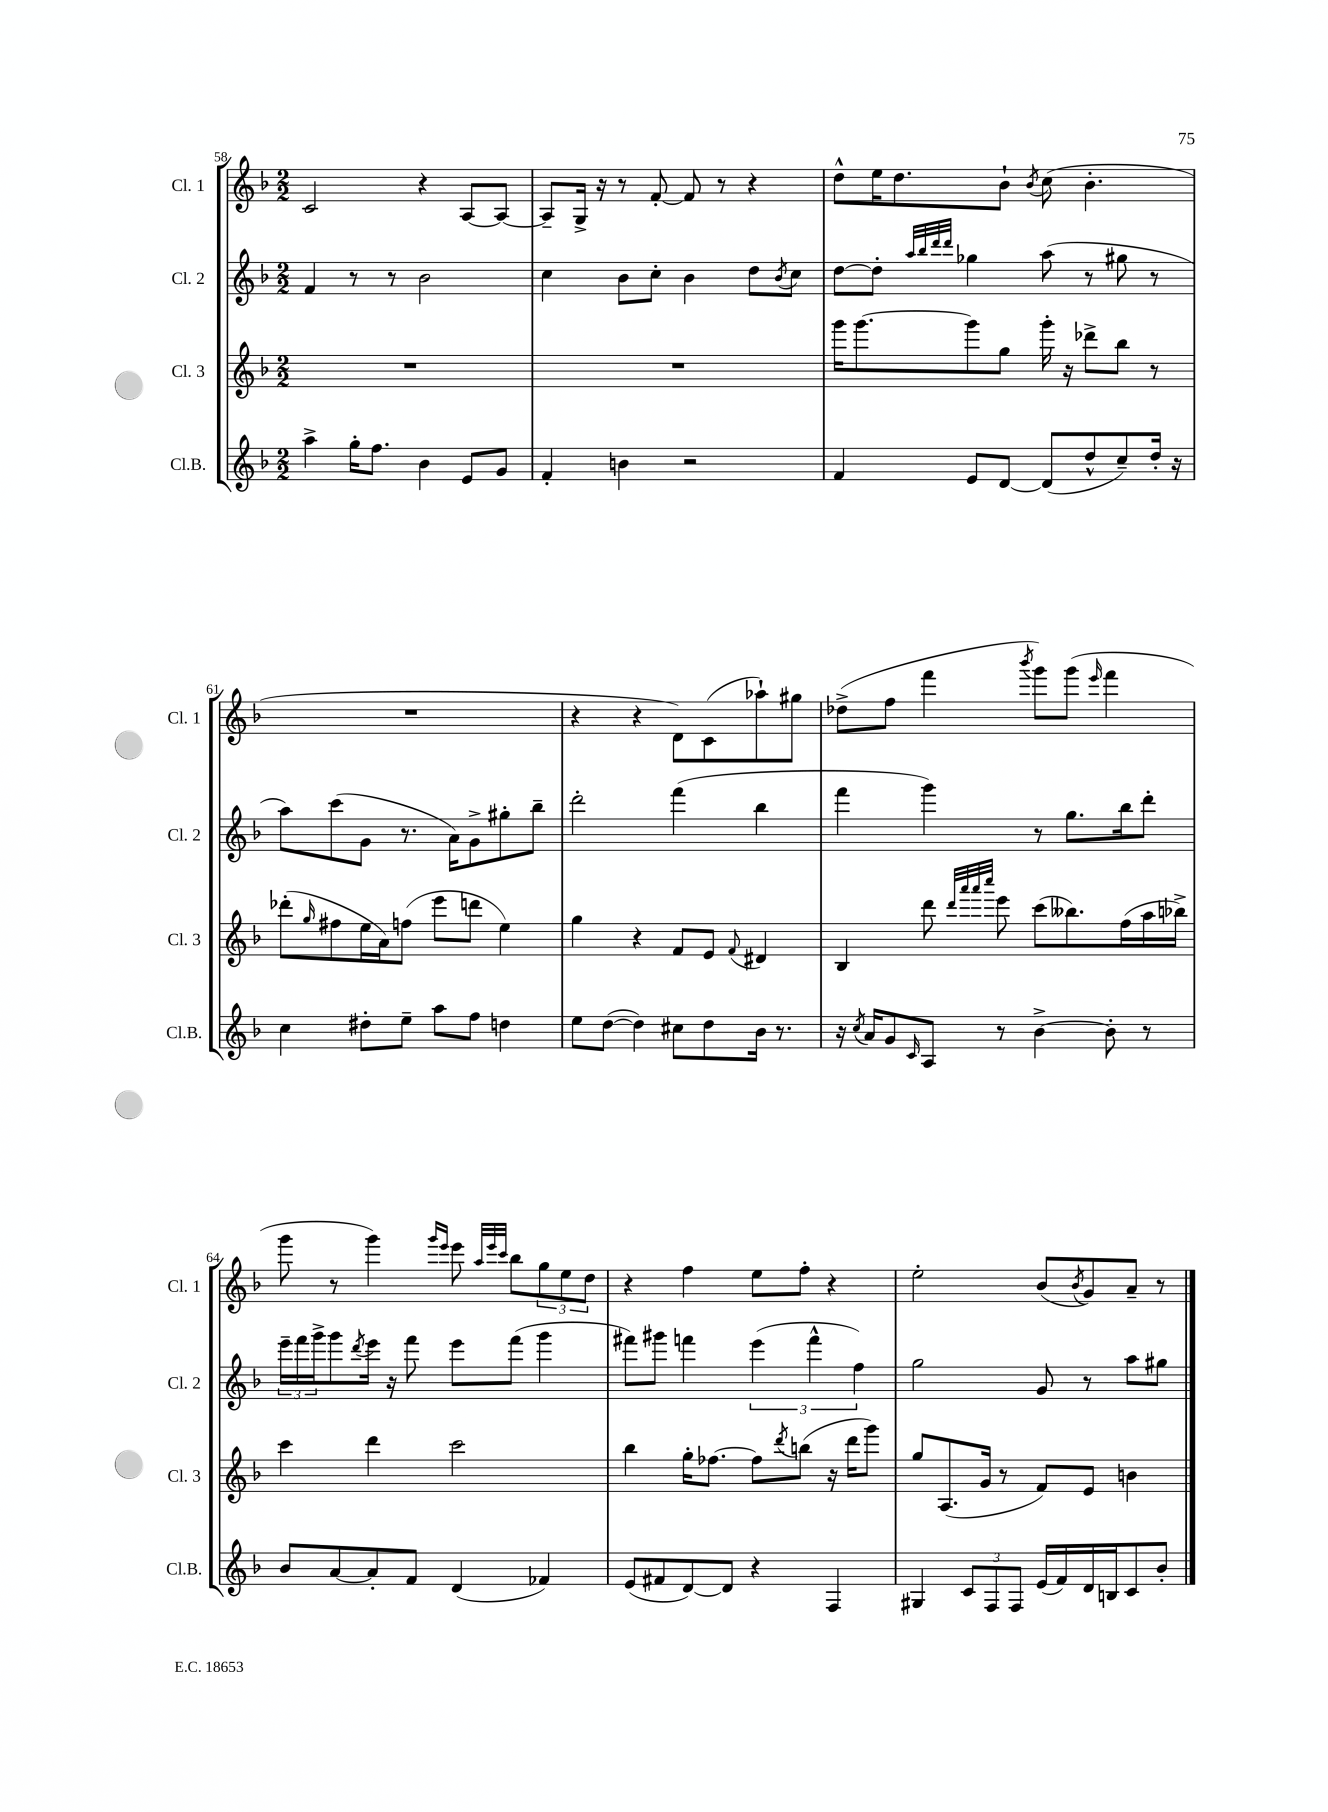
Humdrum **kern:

**kern	**kern	**kern	**kern
*part4	*part3	*part2	*part1
*staff4	*staff3	*staff2	*staff1
*I"Cl.B.	*I"Cl. 3	*I"Cl. 2	*I"Cl. 1
*I'Cl.B.	*I'Cl. 3	*I'Cl. 2	*I'Cl. 1
*clefG2	*clefG2	*clefG2	*clefG2
*k[b-]	*k[b-]	*k[b-]	*k[b-]
*M2/2	*M2/2	*M2/2	*M2/2
=58	=58	=58	=58
4aa^\	1r	4f/	2c/
16gg'\KL	.	8r	.
8.ff\J	.	.	.
.	.	8r	.
4b-\	.	2b-\	4r
8e/L	.	.	[8A/L
8g/J	.	.	8A/J_
=59	=59	=59	=59
4f'/	1r	4cc\	8A~/L]
.	.	.	16G^/Jk
.	.	.	16r
4bn\	.	8b-\L	8r
.	.	8cc'\J	[8f'/
2r	.	4b-\	8f/]
.	.	.	8r
.	.	8dd\L	4r
.	.	8qb-/	.
.	.	8cc\J	.
=60	=60	=60	=60
4f/	16ggg\KL	[8dd\L	8dd^^\L
.	[8.ggg\	.	.
.	.	8dd'\J]	16ee\K
.	.	.	8.dd\
.	.	32qqaa/LLL	.
.	.	32qqbb-/	.
.	.	32qqddd/	.
.	.	32qqddd/JJJ	.
8e/L	8ggg\]	4gg-X\	.
[8d/J	8gg\J	.	8b-`\J
.	.	.	8qb-/
(8d/L]	16ggg'\	(8aa\	(8cc\
.	16r	.	.
8dd^^/	8ddd-X^\L	8r	4.b-'\
8cc~/)	8bb-\J	8gg#X\	.
16dd'/Jk	8r	8r	.
16r	.	.	.
!!LO:LB:g=z
=61	=61	=61	=61
4cc\	(8ddd-X'\L	8aa\L)	1r
.	16qqgg/	.	.
.	8ff#X\	(8ccc\	.
8dd#X'\L	16ee\L	8g\J	.
.	16a\J)	.	.
8ee~\J	(8ffn\J	8.r	.
8aa\L	8eee\L	.	.
.	.	16a\KL)	.
8ff\J	8dddn\J	8g^\	.
4ddn\	4ee\)	8gg#X'\	.
.	.	8bb-~\J	.
=62	=62	=62	=62
8ee\L	4gg\	2ddd'\	4r
([8dd\J	.	.	.
4dd\])	4r	.	4r
8cc#X\L	8f/L	(4fff\	8d\L)
8dd\	8e/J	.	(8c\
.	8qqf/	.	.
16b-\Jk	4d#X/	4bb-\	8aa-X`\)
8.r	.	.	.
.	.	.	8gg#X\J
=63	=63	=63	=63
16r	4B-/	4fff\	(8dd-X^\L
8qcc/	.	.	.
16a/KL	.	.	.
8g/	.	.	8ff\J
16qqc/	.	.	.
8A/J	8ddd\	4ggg\)	4fff\
.	32qqddd/LLL	.	.
.	32qqaaa/	.	.
.	32qqaaa/	.	.
.	32qqcccc/JJJ	.	.
8r	8eee\	.	.
.	.	.	8qbbb-/
[4b-^\	(8ccc\L	8r	8ggg\L)
.	8.bb--X\)	8.gg\L	(8ggg\J
.	.	.	16qqeee/
8b-'\]	.	.	4fff\
.	(16ff\L	16bb-\k	.
8r	16aa\	8ddd'\J	.
.	16bb-X^\JJ)	.	.
!!LO:LB:g=z
=64	=64	=64	=64
8b-/L	4ccc\	24eee~\LL	8ggg\
.	.	24fff\	.
.	.	24ggg^\J	.
[8a/	.	8ggg\	8r
.	.	8qddd/	.
8a'/]	4ddd\	16eee\Jk	4ggg\)
.	.	16r	.
8f/J	.	8fff\	.
.	.	.	16qqggg/LL
.	.	.	16qqeee/JJ
(4d/	2ccc\	8eee\L	8eee\
.	.	.	32qqaa/LLL
.	.	.	32qqeee/
.	.	.	32qqccc/JJJ
.	.	(8fff\J	8bb-\L
4f-X/)	.	4ggg\	12gg\
.	.	.	12ee\
.	.	.	12dd\J
=65	=65	=65	=65
(8e/L	4bb-\	8fff#X\L)	4r
8f#X/	.	8ggg#X\J	.
[8d/)	16gg'\KL	4fffn\	4ff\
.	[8.ff-X\J	.	.
8d/J]	.	.	.
4r	8ff-\L]	(6eee\	8ee\L
.	8qddd/	.	.
.	(8bbn\J	.	8ff'\J
.	.	6fff^^\	.
4F/	16r	.	4r
.	16ddd\KL	.	.
.	.	6ff\)	.
.	8ggg\J)	.	.
=66	=66	=66	=66
4G#X/	8gg/L	2gg\	2ee'\
.	(8.A/	.	.
12c/L	.	.	.
.	16g/Jk	.	.
12F/	.	.	.
.	8r	.	.
12F/J	.	.	.
(16e/LL	8f/L)	8g/	(8b-/L
16f/)	.	.	.
.	.	.	8qb-/
16d/	8e/J	8r	8g/)
16Bn/J	.	.	.
8c/	4bn\	8aa\L	8a~/J
8b-'/J	.	8gg#X\J	8r
==	==	==	==
*-	*-	*-	*-
